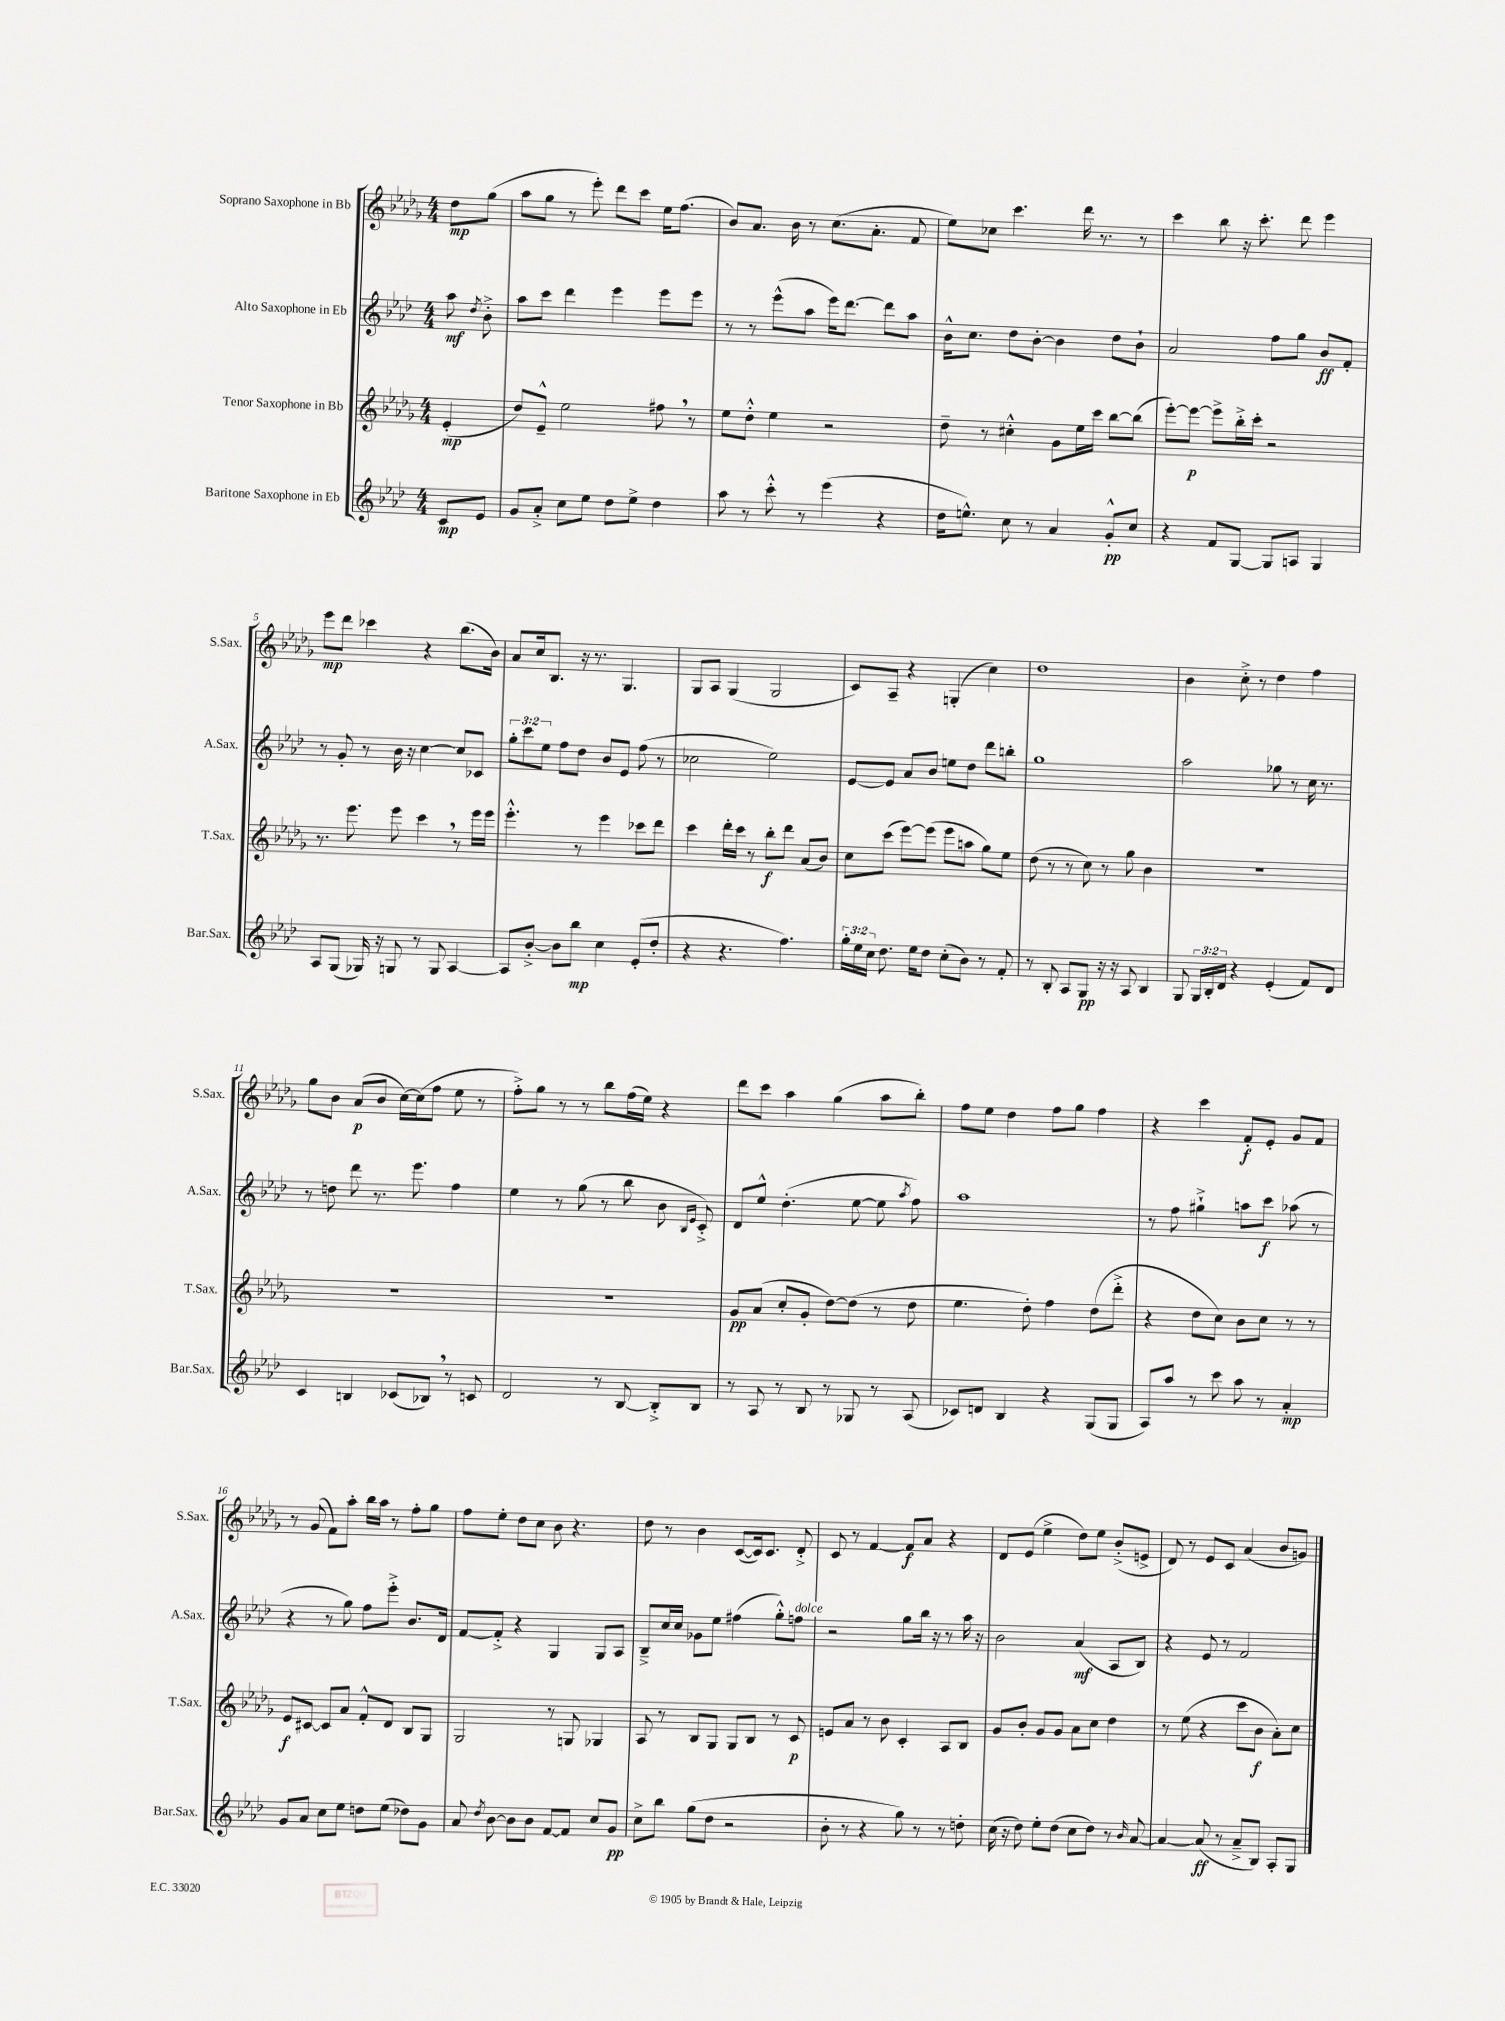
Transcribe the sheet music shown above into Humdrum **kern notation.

**kern	**kern	**kern	**kern
*staff4	*staff3	*staff2	*staff1
*clefG2	*clefG2	*clefG2	*clefG2
*k[b-e-a-d-]	*k[b-e-a-d-g-]	*k[b-e-a-d-]	*k[b-e-a-d-g-]
*M4/4	*M4/4	*M4/4	*M4/4
8c/L	(4e-'/	8aa-\	8dd-\L
.	.	8qdd-/	.
8e-/J	.	8b-'^\	(8gg-\J
=	=	=	=
8g/L	8dd-/L)	8aa-\L	8aa-\L
8a-'^/J	8e-~^^/J	8ccc\J	8gg-\J
8cc\L	2ee-\	4ddd-\	8r
8ee-\J	.	.	8eee-'\)
8dd-\L	.	4eee-\	8ddd-\L
8ee-^\J	.	.	8ccc\J
4dd-\	8ff#\	8eee-\L	16ee-\LK
.	.	.	(8.ff\J
.	8r	8eee-\J	.
=	=	=	=
8aa-\	8ee-\L	8r	8b-/L)
8r	8dd-'^^\J	8r	8.a-/J
8ccc'^^\	4ee-\	(8eee-^^\L	.
.	.	.	16b-\
8r	.	8aa-\J	8r
(4eee-\	2r	16eee-\LK)	(8.cc\L
.	.	[8.ddd-\J	.
.	.	.	8.a-'\J
4r	.	8ddd-\]L	.
.	.	8aa-\J	8f/
=	=	=	=
16dd-\LK	8dd-~\	16b-^^\LK	8ee-\L)
8.ee^^\J)	.	8.cc\J	.
.	8r	.	8cc-\J
8cc\	4cc#'^^\	8dd-\L	4.ccc\
8r	.	[8b-'\J	.
4a-/	8g-\L	4b-\]	.
.	16ee-\L	.	16ddd-\
.	16ccc\JJ	.	8.r
8g'^^/L	[8bb-\L	8dd-\L	.
8cc/J	(8bb-\]J	8b-`\J	8r
=	=	=	=
4r	[8eee-'\L)	2a-/	4ccc\
.	8eee-\_J	.	.
8f/L	8eee-^\]L	.	8bb-\
[8G/J	16bb-'^\L	.	16r
.	16ccc'\JJ	.	8.ccc'\
8G/]L	2r	8ff\L	.
8A/J	.	8gg\J	8ddd-\
4G/	.	8b-/L	4eee-\
.	.	8f'/J	.
=	=	=	=
8A-/L	8.r	8r	8eee-\L
(8G/J	.	8g'/	8ddd-\J
.	8.eee-\	.	.
16G-/)	.	8r	4ccc-\
16r	.	.	.
8G/	8eee-\	16b-\	.
.	.	16r	.
8r	4ccc\	[4cc\	4r
8G/	.	.	.
[4A-/	8r	8cc/]L	(8.bb-\L
.	16eee-\LL	8c-/J	.
.	16eee-\JJ	.	16b-\Jk)
=	=	=	=
8A-/]L	4.eee-'^^\	12gg'\L	8a-/L
.	.	12ccc\	.
[8b-'^/J	.	.	16cc/k
.	.	12ee-\J	.
.	.	.	8.B-/J
8b-\]L	.	8ff\L	.
8bb-\J	8r	8dd-\J	16r
.	.	.	8.r
4cc\	4eee-\	8b-/L	.
.	.	8e-/J	4.G-/
(8e-'/L	8ccc-\L	(8ff\	.
8dd-'/J	8ddd-\J	8r	.
=	=	=	=
4r	4ccc\	2cc-\	8G-/L
.	.	.	8A-/J
4.r	16ddd-'\LL	.	(4G-/
.	16ccc\JJ	.	.
.	8r	.	.
.	8bb-'\L	2ee-\)	2G-/
4.ff\)	8ddd-\J	.	.
.	(8a-/L	.	.
.	8b-/J)	.	.
=	=	=	=
24gg'\LL	8cc\L	[8e-/L	8c/L)
24ee-\	.	.	.
24cc\JJ	.	.	.
8.dd-\	(8ccc\J	8e-/]J	8A-~/J
.	[8eee-\L)	8a-/L	4r
16ee-\LK	.	.	.
8dd-\J	(8eee-\]J	8b-/J	.
(8cc'\L	8eee-\L	8ee\L	(4G'/
8b-\J)	8aa\J	8dd-\J	.
8r	8gg-\L)	8ddd-\L	4cc\)
8f'/	8ee-\J	8bb'\J	.
=	=	=	=
8r	(8dd-\	1gg	1dd-
8B-'/	8r	.	.
8A-/L	8r	.	.
8G/J	8cc\)	.	.
16r	8r	.	.
16r	.	.	.
8A-/	8gg-\	.	.
4B-/	4b-\	.	.
=	=	=	=
8G/	1r	2aa-\	4b-\
24G/LL	.	.	.
24B-'/	.	.	.
24d-/JJ	.	.	.
4r	.	.	8cc'^\
.	.	.	8r
(4e-'/	.	8gg-\	4dd-\
.	.	8r	.
8f/L)	.	16cc\	4ff\
.	.	8.r	.
8d-/J	.	.	.
=	=	=	=
4c/	1r	8r	8gg-\L
.	.	8dd\	8b-\J
4B/	.	8ddd-\	(8a-/L
.	.	8.r	8b-/J
(8c-/L	.	.	[16cc\LL)
.	.	8.eee-\	(16cc\]J
8B-/J)	.	.	8ff\J
8r	.	4ff\	8ee-\
8c/	.	.	8r
=	=	=	=
2d-/	1r	4ee-\	8ff'^\L)
.	.	.	8gg-\J
.	.	8r	8r
.	.	(8gg\	8r
8r	.	8r	8bb-\L
[8B-/	.	8bb-\	(16ff\L
.	.	.	16ee-\JJ)
8B-'^/]L	.	8b-\	4r
.	.	16qqB-/LL	.
.	.	16qqe-/JJ	.
8B-/J	.	8c'^/)	.
=	=	=	=
8r	8g-/L	8d-/L	8ddd-\L
8A-/	(8a-/J	8ee-^^/J	8ccc\J
8r	8cc'/L	(4.dd-'\	4aa-\
8B-/	8g-'/J	.	.
8r	[8dd-\L)	.	(4gg-\
8G-/	(8dd-\]J	[8ee-\	.
8r	8r	8ee-\]	8aa-\L
.	.	8qaa-/	.
(8A-/	8dd-\	8ff\)	8bb-'\J)
=	=	=	=
8c-/L)	4.ee-\	1aa-	8ff\L
8d/J	.	.	8ee-\J
4B-/	.	.	4dd-\
.	8dd-'\)	.	.
4r	4ff\	.	8ff\L
.	.	.	8gg-\J
(8G/L	(8dd-\L	.	4ff\
8G/J	8ddd-'^\J	.	.
=	=	=	=
8A-/L)	4r	8r	4r
8aa-/J	.	8ff\	.
8r	8dd-\L	4gg#`^\	4ccc\
8ccc\	8cc\J)	.	.
8aa-\	8b-\L	8aa\L	8f'/L
8r	8cc\J	8ccc\J	8e-'/J
4a-'/	8r	(8aa-\	8g-/L
.	8r	8r	8f/J
=	=	=	=
8g/L	8e-/L	4r	8r
8a-/J	[8c#/J	.	(8g-/
8cc\L	8c#/]L	8r	8f\L)
8ee-\J	8a-/J	8gg\)	8aa-'\J
8dd\L	8f'^^/L	8ff\L	16bb-\LL
.	.	.	16aa-\JJ
(8ee-\J	8d-/J	8eee-'^\J	8r
8dd-\L)	8B-/L	8.b-/L	8ff'\L
8g\J	8G-/J	.	8gg-\J
.	.	16d-/Jk	.
=	=	=	=
8a-/	2G-/	[8f/L	8ff\L
8qdd-/	.	.	.
[8b-\	.	8f'^/]J	8ee-'\J
8b-\]L	.	4r	8dd-\L
8b-\J	.	.	8cc\J
[8f/L	8r	4G/	8b-\
8f/]J	8G/	.	4.r
8cc/L	4G-/	8G/L	.
8g/J	.	8A-/J	.
=	=	=	=
8cc^\L	8A-/	8B-~^/L	8dd-\
8bb-\J	8r	16cc/L	8r
.	.	16cc/JJ	.
(8gg\L	8B-/L	8g-\L	4b-\
8dd-\J	8G-/J	8ee-\J	.
2r	8G-/L	(4ff#\	([8c/L
.	8B-/J	.	16c/]k)
.	.	.	8.c/J
.	8r	8gg'^^\L)	.
.	8c/	8ff\J	8d-'^/
=	=	=	=
8b-'\	8e/L	2r	8c/
8r	8a-/J	.	8r
4r	8r	.	[4f/
.	8b-\	.	.
8gg\)	4c'/	8gg\L	8f/]L
8r	.	16bb-\Jk	8a-/J
.	.	16r	.
8r	8A-/L	8r	4r
8dd'\	8B-/J	16aa-\	.
.	.	16r	.
=	=	=	=
(16cc\	8g-/L	2b-\	8d-/L
16r	.	.	.
8dd-\)	8b-'/J	.	(8e-/J
8ee-'\L	8g-/L	.	4ee-^\
(8dd-\J	8g-/J	.	.
8cc\L	8a-\L	(4a-/	8dd-\L)
8dd-\J)	8cc\J	.	8ee-\J
8r	4dd-\	8A-/L	(8b-'^/L
16qqb-/	.	.	.
[8a-/	.	8B-/J)	8e^/J
=	=	=	=
4a-/_	8r	4r	8d-/)
.	(8ee-\	.	8r
(8a-/]	4r	8e-/	8e-/L
8r	.	8r	8c/J
8a-~^/L	8ccc\L	2f/	(4a-/
8B-/J)	8b-\J	.	.
8A-'/L	8a-'\L)	.	8b-/L
8G/J	8cc\J	.	8g/J)
==	==	==	==
*-	*-	*-	*-
